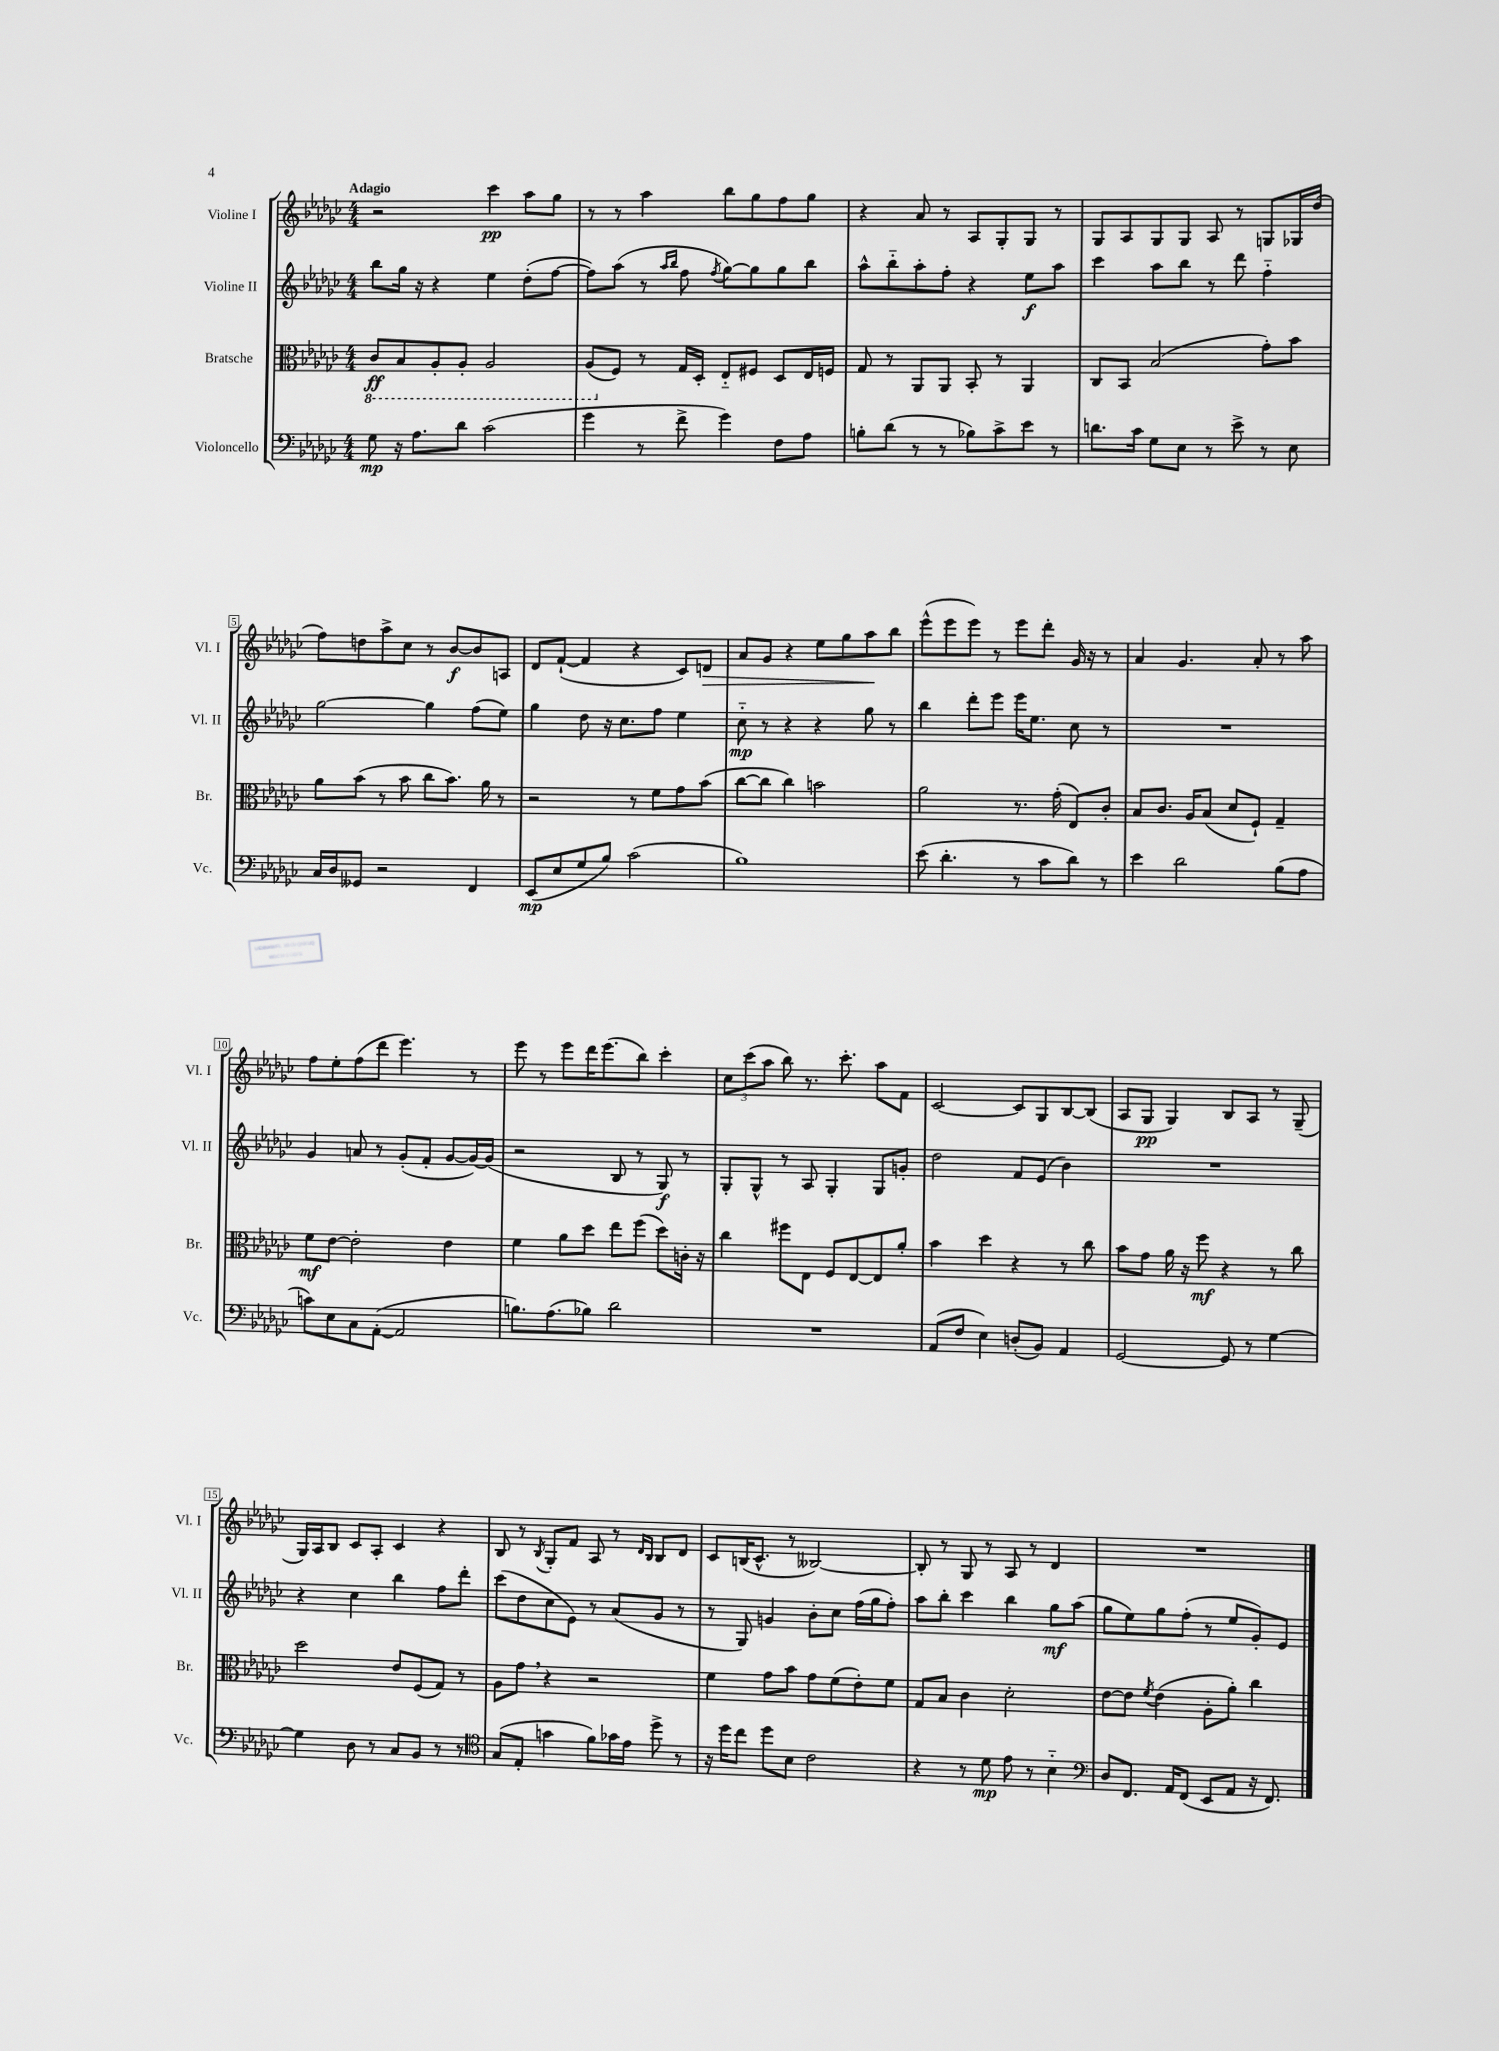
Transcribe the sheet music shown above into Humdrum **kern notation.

**kern	**kern	**kern	**kern
*staff4	*staff3	*staff2	*staff1
*clefF4	*clefC3	*clefG2	*clefG2
*k[b-e-a-d-g-c-]	*k[b-e-a-d-g-c-]	*k[b-e-a-d-g-c-]	*k[b-e-a-d-g-c-]
*M4/4	*M4/4	*M4/4	*M4/4
8G-\	8C-/L	8bb-\L	2r
16r	8BB-/	16gg-\Jk	.
8.A-\L	.	16r	.
.	8AA-'/	4r	.
8d-\J	8AA-'/J	.	.
(2c-\	2AA-/	4ee-\	4ccc-\
.	.	(8dd-'\L	8aa-\L
.	.	[8ff\J	8gg-\J
=	=	=	=
4g-\	(8AA-/L	8ff\]L)	8r
.	8F/J)	(8aa-\J	8r
8r	8r	8r	4aa-\
.	.	16qqaa-/LL	.
.	.	16qqbb-/JJ	.
8f^\	16G-/LL	8ff\	.
.	16D-'/JJ	.	.
.	.	8qff/	.
4g-\)	8E-'~/L	[8gg-\L)	8bb-\L
.	8F#/J	8gg-\]	8gg-\
8F\L	8D-/L	8gg-\	8ff\
8A-\J	16E-/L	8bb-\J	8gg-\J
.	16F/JJ	.	.
=	=	=	=
8B'\L	8G-/	8aa-^^\L	4r
(8d-\J	8r	8bb-'~\	.
8r	8AA-/L	8aa-'\	8a-/
8r	8AA-/J	8ff'\J	8r
8B-\L)	8BB-'/	4r	8A-/L
8c-^\	8r	.	8G-'/
8e-\J	4AA-/	8ee-\L	8G-/J
8r	.	8aa-\J	8r
=	=	=	=
8.d\L	8C-/L	4ccc-\	8G-/L
.	8BB-/J	.	8A-/
16c-\Jk	.	.	.
8G-\L	(2B-/	8aa-\L	8G-/
8E-\J	.	8bb-\J	8G-/J
8r	.	8r	8A-/
8e-^\	.	8ddd-\	8r
8r	8g-'\L)	4ff'~\	8G/L
8E-\	8b-\J	.	16G-/L
.	.	.	(16dd-/JJ
=	=	=	=
16C-/LL	8a-\L	[2gg-\	8ff\L)
16D-/J	.	.	.
8GG--/J	(8b-\J	.	8dd\
2r	8r	.	8aa-^\
.	8b-\	.	8cc-\J
.	8cc-\L	4gg-\]	8r
.	8.b-\J)	.	[8b-/L
4FF/	.	(8ff\L	8b-/]
.	16a-\	.	.
.	8r	8ee-\J)	8A/J
=	=	=	=
(8EE-/L	2r	4gg-\	8d-/L
8E-/	.	.	([8f`/J
8G-/	.	8dd-\	4f/]
8B-/J)	.	16r	.
.	.	8.cc-\L	.
(2c-\	8r	.	4r
.	8f\L	8ff\J	.
.	8g-\	4ee-\	8c-/L)
.	(8b-\J	.	8d/J
=	=	=	=
1B-)	[8cc-\L	8cc-'~\	8a-/L
.	8cc-\]J	8r	8g-/J
.	4cc-\)	4r	4r
.	2b\	4r	8ee-\L
.	.	.	8gg-\
.	.	8gg-\	8aa-\
.	.	8r	8bb-\J
=	=	=	=
(8e-\	2a-\	4bb-\	(8eee-^^\L
4.d-'\	.	.	8eee-\
.	.	8ddd-'\L	8eee-\J)
.	.	8eee-\J	8r
8r	8.r	16eee-\LK	8eee-\L
.	.	8.ee-\J	.
8c-\L	.	.	8ddd-'\J
.	(16g-'\	.	.
8d-\J)	8E-/L)	8cc-\	16g-/
.	.	.	16r
8r	8c-'/J	8r	8r
=	=	=	=
4e-\	8B-/L	1r	4a-/
.	8.c-/J	.	.
2d-\	.	.	4.g-/
.	16A-/LK	.	.
.	(8B-/J	.	.
.	8d-/L	.	.
.	8F`/J)	.	8a-'/
(8B-\L	4G-~/	.	8r
8A-\J	.	.	8aa-\
=	=	=	=
8c\L)	8f\L	4g-/	8ff\L
8E-\	[8e-\J	.	8ee-'\
8C-\	2e-'\]	8a/	(8ff\
([8AA-'\J	.	8r	8ddd-\J
2AA-/]	.	(8g-'/L	4.eee-\)
.	.	8f'/J	.
.	4e-\	[8g-/L	.
.	.	16g-/_L)	8r
.	.	(16g-/]JJ	.
=	=	=	=
8.B\L)	4f\	2r	8eee-\
.	.	.	8r
(8.A-\	.	.	.
.	8a-\L	.	8eee-\L
8B-\J)	8dd-\J	.	16ddd-\K
.	.	.	(8.eee-\
2d-\	8ee-\L	8B-/	.
.	(8ff\J	8r	8bb-\J)
.	8dd-\L)	8G-/)	4ccc-'\
.	16c'\Jk	8r	.
.	16r	.	.
=	=	=	=
1r	4cc-\	8G-'/L	12cc-\L
.	.	.	(12ccc-\
.	.	8G-^^/J	.
.	.	.	12aa-\J
.	8ff#\L	8r	8bb-\)
.	8E-\J	8A-/	8.r
.	8F/L	4G-'/	.
.	.	.	8.ccc-'\
.	[8E-/	.	.
.	8E-/]	8G-/L	8aa-\L
.	8a-'/J	8g'/J	8f\J
=	=	=	=
(8AA-/L	4b-\	2dd-\	[2c-/
8F/J	.	.	.
4E-\)	4dd-\	.	.
(8D'/L	4r	8f/L	8c-/]L
8BB-/J)	.	(8e-/J	8G-/
4AA-/	8r	4b-\)	[8B-/
.	8cc-\	.	(8B-/]J
=	=	=	=
[2GG-/	8b-\L	1r	8A-/L
.	8g-\J	.	8G-/J
.	16a-\	.	4G-/)
.	16r	.	.
.	8ff\	.	.
8GG-/]	4r	.	8B-/L
8r	.	.	8A-/J
[4G-\	8r	.	8r
.	8cc-\	.	(8G-~/
=	=	=	=
4G-\]	2dd-\	4r	16G-/LL)
.	.	.	16A-/J
.	.	.	8B-/J
8D-\	.	4cc-\	8c-/L
8r	.	.	8A-'/J
8C-/L	8e-/L	4bb-\	4c-/
8BB-/J	(8F/	.	.
8r	8G-/J)	8ff\L	4r
8r	8r	8ddd-'\J	.
=	=	=	=
*clefC4	*	*	*
(8G-/L	8A-\L	(8ccc-\L	8B-/
8E-'/J	8g-\J	8dd-\	8r
.	.	.	8qB-/
4g\	4r	8cc-\	8G-'/L
.	.	8e-\J)	8f/J
8f\L)	2r	8r	8A-/
16g-\L	.	(8a-/L	8r
16e-\JJ	.	.	.
.	.	.	16qqd-/LL
.	.	.	16qqB-/JJ
8dd-^\	.	8g-/J	8B-/L
8r	.	8r	8d-/J
=	=	=	=
16r	4f\	8r	8c-/L
16dd-\LK	.	.	.
8cc-\J	.	8G-/)	(16B/K
.	.	.	8.c-^^/J
8dd-\L	8g-\L	4g/	.
8B-\J	8b-\J	.	8r
2c-\	8g-\L	8b-'\L	[2B--/)
.	(8f\	8cc-\J	.
.	8e-'\)	(16ff\LL	.
.	.	16gg-\J	.
.	8f\J	8ff'\J)	.
=	=	=	=
4r	8G-/L	8aa-\L	8B--'/]
.	8B-/J	8bb-'\J	8r
8r	4c-\	4ccc-\	8G-/
8d-\	.	.	8r
8e-\	2d-'\	4bb-\	8A-/
8r	.	.	8r
4B-'~\	.	8gg-\L	4d-/
.	.	(8aa-\J	.
=	=	=	=
*clefF4	*	*	*
8D-/L	[8e-\L	8gg-\L	1r
8.FF/J	8e-\]J	8ee-\)	.
.	8qf/	.	.
.	(4e-\	8gg-\	.
16AA-/LK	.	.	.
(8FF/J	.	(8ff'\J	.
8EE-/L	8A-'\L	8r	.
8AA-/J	8a-'\J)	8ee-/L	.
16r	4cc-\	8g-'/)	.
8.FF/)	.	.	.
.	.	8e-/J	.
==	==	==	==
*-	*-	*-	*-
